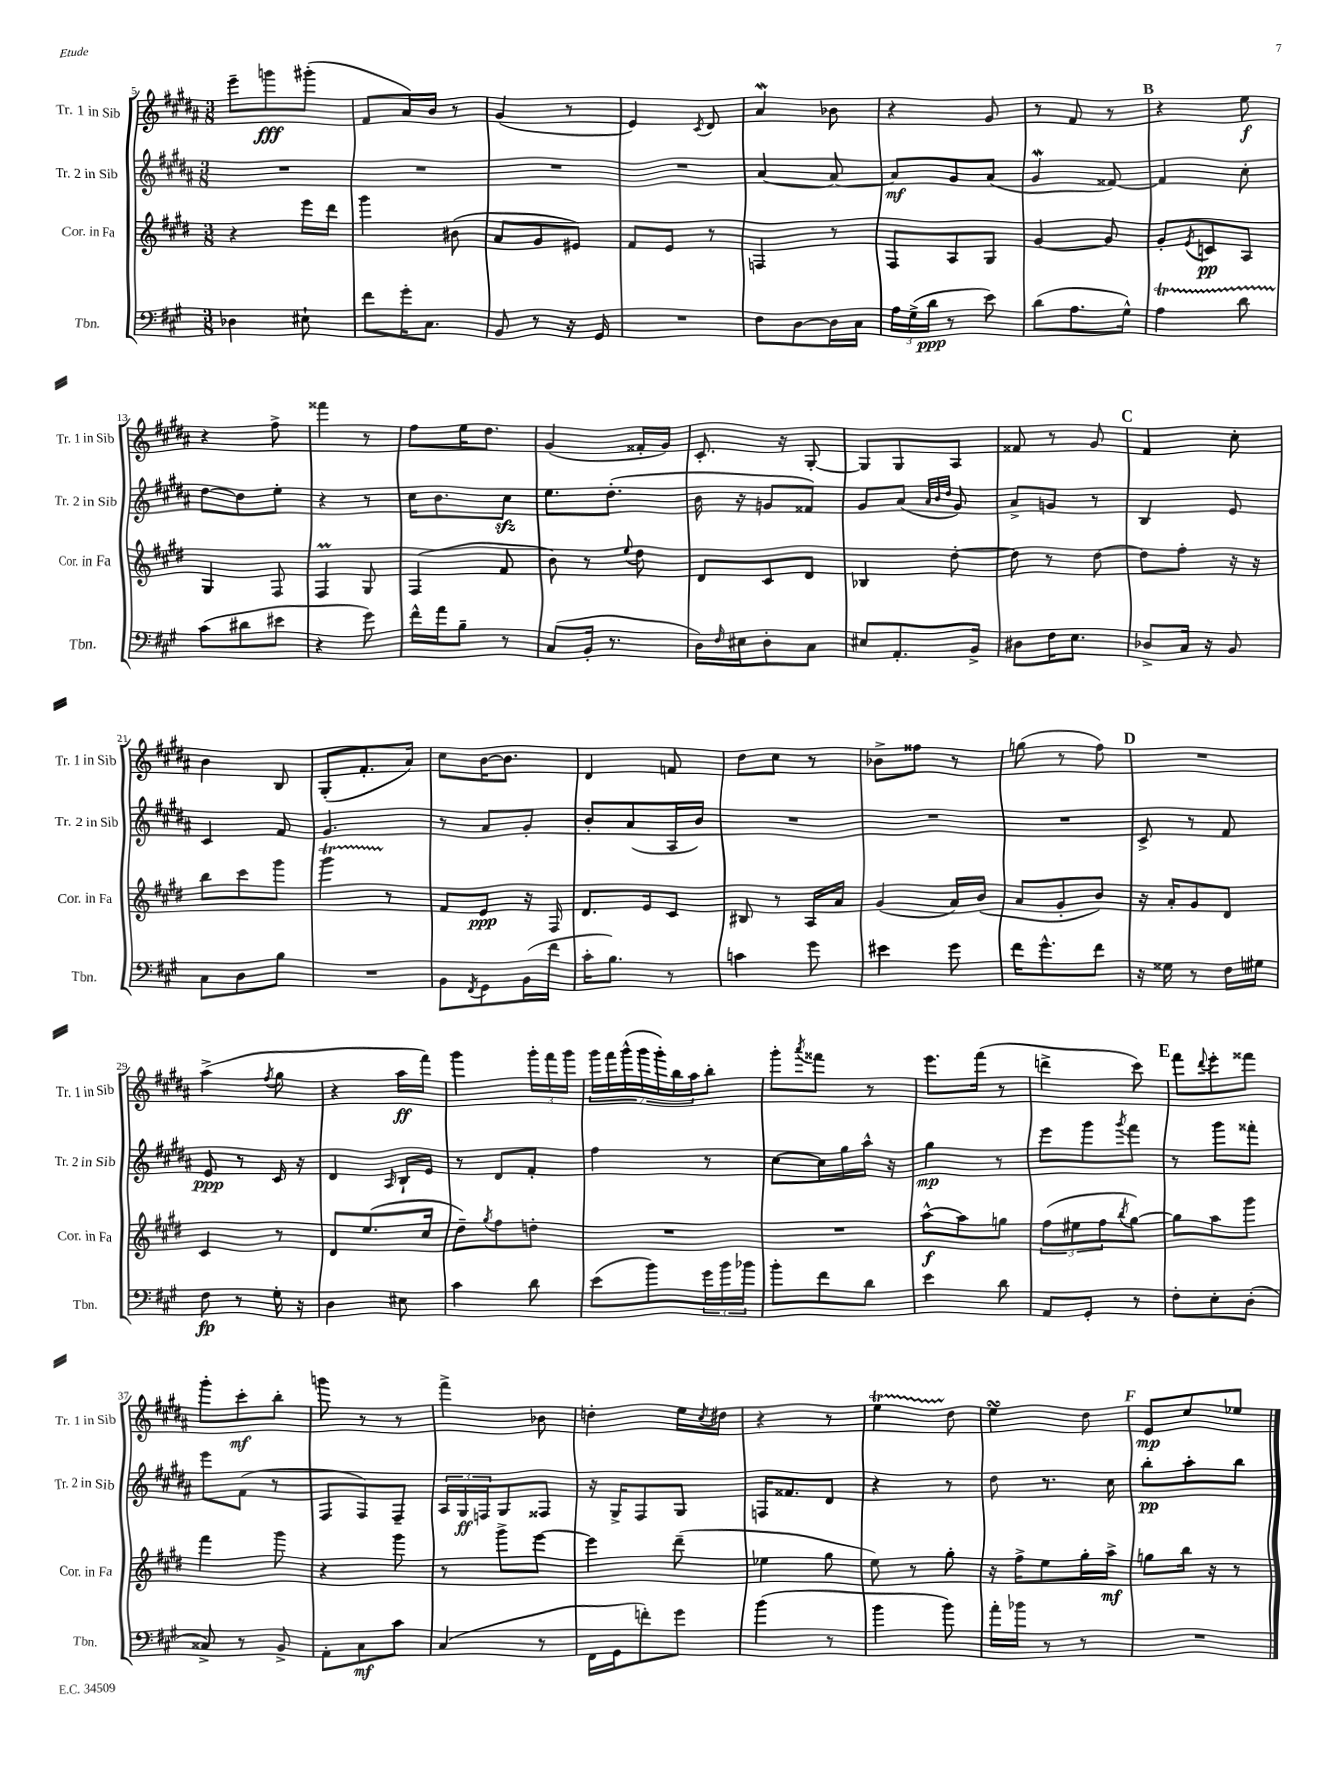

**kern	**dynam	**kern	**dynam	**kern	**dynam	**kern	**dynam
*part4	*part4	*part3	*part3	*part2	*part2	*part1	*part1
*staff4	*staff4	*staff3	*staff3	*staff2	*staff2	*staff1	*staff1
*I"Tbn.	*	*I"Cor. in Fa	*	*I"Tr. 2 in Sib	*	*I"Tr. 1 in Sib	*
*I'Tbn.	*	*I'Cor. in Fa	*	*I'Tr. 2 in Sib	*	*I'Tr. 1 in Sib	*
*clefF4	*	*clefG2	*	*clefG2	*	*clefG2	*
*k[f#c#g#]	*	*k[f#c#g#d#]	*	*k[f#c#g#d#a#]	*	*k[f#c#g#d#a#]	*
*M3/8	*	*M3/8	*	*M3/8	*	*M3/8	*
=5	=5	=5	=5	=5	=5	=5	=5
4D-X\	.	4r	.	4.r	.	8eee~\L	.
.	.	.	.	.	.	8gggn\	fff
8E#X`\	.	16eee\LL	.	.	.	(8ggg#X'\J	.
.	.	16ddd#\JJ	.	.	.	.	.
=6	=6	=6	=6	=6	=6	=6	=6
8f#\L	.	4ggg#\	.	4.r	.	8f#/L	.
16g#'\K	.	.	.	.	.	16a#/L)	.
8.C#\J	.	.	.	.	.	16b/JJ	.
.	.	(8b#X\	.	.	.	8r	.
=7	=7	=7	=7	=7	=7	=7	=7
8BB/	.	8a/L	.	4.r	.	(4g#/	.
8r	.	8g#/	.	.	.	.	.
16r	.	8e#X/J)	.	.	.	8r	.
16GG#/	.	.	.	.	.	.	.
=8	=8	=8	=8	=8	=8	=8	=8
4.r	.	8f#/L	.	4.r	.	4e/)	.
.	.	8e/J	.	.	.	.	.
.	.	.	.	.	.	8qc#/	.
.	.	8r	.	.	.	8d#/	.
=9	=9	=9	=9	=9	=9	=9	=9
8F#\L	.	4Fn/	.	[4a#/	.	4a#W/	.
[8D\	.	.	.	.	.	.	.
16D\L]	.	8r	.	8a#/_	.	8b-X\	.
16C#\JJ	.	.	.	.	.	.	.
=10	=10	=10	=10	=10	=10	=10	=10
24A\LL	.	8F#/L	.	8a#/L]	mf	4r	.
(24G#^\	.	.	.	.	.	.	.
24d\JJ	ppp	.	.	.	.	.	.
8r	.	8A/	.	8g#/	.	.	.
8e\)	.	8G#/J	.	(8a#/J	.	8g#/	.
=11	=11	=11	=11	=11	=11	=11	=11
(8d\L	.	[4g#/	.	4g#W/	.	8r	.
8.A\	.	.	.	.	.	8f#/	.
.	.	8g#/]	.	[8f##X/)	.	8r	.
16G#^^\Jk)	.	.	.	.	.	.	.
!!LO:REH:place=s1:t=B
=12	=12	=12	=12	=12	=12	=12	=12
4AT\	.	8g#'/L	.	4f##/]	.	4r	.
.	.	8qe/	.	.	.	.	.
.	.	8cn/	pp	.	.	.	.
8dTTT\	.	8A/J	.	8cc#'\	.	8ee\	f
!!LO:LB:g=z
=13	=13	=13	=13	=13	=13	=13	=13
(8c#\L	.	4G#/	.	[8dd#\L	.	4r	.
8d#X\	.	.	.	8dd#\]	.	.	.
8e#X\J	.	8F#/	.	8ee'\J	.	8ff#^\	.
=14	=14	=14	=14	=14	=14	=14	=14
4r	.	4F#M/	.	4r	.	4fff##X\	.
8g#\)	.	8G#/	.	8r	.	8r	.
=15	=15	=15	=15	=15	=15	=15	=15
16f#^^\LL	.	(4F#/	.	16cc#\KL	.	8ff#\L	.
16a\J	.	.	.	8.b\	.	.	.
8B~\J	.	.	.	.	.	16ee\K	.
.	.	.	.	.	.	8.dd#\J	.
8r	.	8f#/	.	8cc#zz\J	.	.	.
=16	=16	=16	=16	=16	=16	=16	=16
(8C#/L	.	8b\)	.	8.ee\L	.	(4g#/	.
16BB'/Jk	.	8r	.	.	.	.	.
8.r	.	.	.	(8.dd#'\J	.	.	.
.	.	8qqee/	.	.	.	.	.
.	.	8dd#\	.	.	.	16f##X'/LL	.
.	.	.	.	.	.	16g#/JJ)	.
=17	=17	=17	=17	=17	=17	=17	=17
16D\LL)	.	8d#/L	.	16b\	.	8.c#'/	.
16qqF#/	.	.	.	.	.	.	.
16E#X\J	.	.	.	16r	.	.	.
8D'\	.	8c#/	.	8gn/L	.	.	.
.	.	.	.	.	.	16r	.
8C#\J	.	8d#/J	.	8f##X/J)	.	[8G#'/	.
=18	=18	=18	=18	=18	=18	=18	=18
8E#X/L	.	4B-X/	.	8g#/L	.	8G#/L]	.
8.AA'/	.	.	.	(8a#/J	.	8G#/	.
.	.	.	.	32qqa#/LLL	.	.	.
.	.	.	.	32qqb/	.	.	.
.	.	.	.	32qqdd#/JJJ	.	.	.
.	.	[8dd#'\	.	8g#/)	.	8A#/J	.
16BB^/Jk	.	.	.	.	.	.	.
=19	=19	=19	=19	=19	=19	=19	=19
8D#X\L	.	8dd#\]	.	8a#^/L	.	8f##X/	.
16F#\K	.	8r	.	8gn/J	.	8r	.
8.E\J	.	.	.	.	.	.	.
.	.	[8dd#\	.	8r	.	8g#/	.
!!LO:REH:place=s1:t=C
=20	=20	=20	=20	=20	=20	=20	=20
8D-X^/L	.	8dd#\L]	.	4B/	.	4f#/	.
16C#/Jk	.	8ff#'\J	.	.	.	.	.
16r	.	.	.	.	.	.	.
8BB/	.	16r	.	8e/	.	8cc#'\	.
.	.	16r	.	.	.	.	.
!!LO:LB:g=z
=21	=21	=21	=21	=21	=21	=21	=21
8C#\L	.	8bb\L	.	4c#/	.	4b\	.
8D\	.	8ccc#\	.	.	.	.	.
8B\J	.	8ggg#\J	.	8f#/	.	8B/	.
=22	=22	=22	=22	=22	=22	=22	=22
4.r	.	4ggg#t\	.	4.g#/	.	(8G#'/L	.
.	.	.	.	.	.	8.f#'/	.
.	.	8r	.	.	.	.	.
.	.	.	.	.	.	16a#/Jk)	.
=23	=23	=23	=23	=23	=23	=23	=23
8BB\L	.	8f#/L	.	8r	.	8cc#\L	.
8qFF#/	.	.	.	.	.	.	.
8GG#\	.	8e/J	ppp	8a#/L	.	[16b\K	.
.	.	.	.	.	.	8.b\J]	.
(16BB\L	.	16r	.	8g#'/J	.	.	.
16f#\JJ	.	16F#/	.	.	.	.	.
=24	=24	=24	=24	=24	=24	=24	=24
16c#'\KL	.	8.d#/L	.	8b'/L	.	4d#/	.
8.B\J)	.	.	.	.	.	.	.
.	.	.	.	(8a#/	.	.	.
.	.	16e/k	.	.	.	.	.
8r	.	8c#/J	.	16A#/L	.	8fn/	.
.	.	.	.	16b/JJ)	.	.	.
=25	=25	=25	=25	=25	=25	=25	=25
4cn\	.	8B#X/	.	4.r	.	8dd#\L	.
.	.	8r	.	.	.	8cc#\J	.
8g#\	.	16A/LL	.	.	.	8r	.
.	.	16a/JJ	.	.	.	.	.
=26	=26	=26	=26	=26	=26	=26	=26
4e#X\	.	(4g#/	.	4.r	.	8b-X^\L	.
.	.	.	.	.	.	8ff##X\J	.
8g#\	.	16a/LL)	.	.	.	8r	.
.	.	(16b/JJ	.	.	.	.	.
=27	=27	=27	=27	=27	=27	=27	=27
16f#\KL	.	8a/L	.	4.r	.	(8ggn\	.
8.g#^^\	.	.	.	.	.	.	.
.	.	8g#'/	.	.	.	8r	.
8f#\J	.	8b/J)	.	.	.	8ff#\)	.
!!LO:REH:place=s1:t=D
=28	=28	=28	=28	=28	=28	=28	=28
16r	.	16r	.	8c#^/	.	4.r	.
16G##X\	.	16a'/KL	.	.	.	.	.
8r	.	8g#/	.	8r	.	.	.
16F#\LL	.	8d#/J	.	8f#/	.	.	.
16G#X\JJ	.	.	.	.	.	.	.
!!LO:LB:g=z
=29	=29	=29	=29	=29	=29	=29	=29
8F#\	fp	4c#/	.	8e/	ppp	(4aa#^\	.
8r	.	.	.	8r	.	.	.
.	.	.	.	.	.	8qff#/	.
16G#'\	.	8r	.	16c#/	.	8gg#\	.
16r	.	.	.	16r	.	.	.
=30	=30	=30	=30	=30	=30	=30	=30
4D\	.	8d#/L	.	4d#/	.	4r	.
.	.	(8.ee/	.	.	.	.	.
.	.	.	.	16qqA#/	.	.	.
8E#X\	.	.	.	16B`/LL	.	16aa#\LL	ff
.	.	16cc#/Jk	.	16e/JJ	.	16fff#\JJ)	.
=31	=31	=31	=31	=31	=31	=31	=31
4c#\	.	8dd#~\L)	.	8r	.	4ggg#\	.
.	.	8qgg#/	.	.	.	.	.
.	.	8ff#\	.	8d#/L	.	.	.
8d\	.	8ddn'\J	.	8f#'/J	.	24ggg#'\LL	.
.	.	.	.	.	.	24fff#\	.
.	.	.	.	.	.	24ggg#\JJ	.
=32	=32	=32	=32	=32	=32	=32	=32
(8e\L	.	4.r	.	4ff#\	.	28ggg#\LL	.
.	.	.	.	.	.	28fff#\	.
.	.	.	.	.	.	(28ggg#^^\	.
.	.	.	.	.	.	28ggg#\	.
8b\)	.	.	.	.	.	.	.
.	.	.	.	.	.	28ggg#'\)	.
.	.	.	.	.	.	28bb\	.
.	.	.	.	.	.	28aa#\J	.
24g#\L	.	.	.	8r	.	8bb'\J	.
24b\	.	.	.	.	.	.	.
24b-X\JJ	.	.	.	.	.	.	.
=33	=33	=33	=33	=33	=33	=33	=33
8b'\L	.	4.r	.	[8cc#\L	.	8ggg#'\L	.
.	.	.	.	.	.	8qaaa#/	.
8f#\	.	.	.	16cc#\L]	.	8fff##X\J	.
.	.	.	.	16gg#\	.	.	.
8d\J	.	.	.	16aa#^^\JJ	.	8r	.
.	.	.	.	16r	.	.	.
=34	=34	=34	=34	=34	=34	=34	=34
4e\	.	[8aa^^\L	f	4gg#\	mp	8.eee\L	.
.	.	8aa\]	.	.	.	.	.
.	.	.	.	.	.	(16fff#\Jk	.
8d\	.	8ggn\J	.	8r	.	8r	.
=35	=35	=35	=35	=35	=35	=35	=35
8AA/L	.	(12ff#\L	.	8eee\L	.	4dddn^\	.
.	.	12ee#X\	.	.	.	.	.
8GG#'/J	.	.	.	8ggg#\	.	.	.
.	.	12ff#\	.	.	.	.	.
.	.	8qbb/	.	8qggg#/	.	.	.
8r	.	[8gg#\J)	.	8fff#\J	.	8ccc#\)	.
!!LO:REH:place=s1:t=E
=36	=36	=36	=36	=36	=36	=36	=36
8F#'\L	.	8gg#\L]	.	8r	.	8fff#\L	.
.	.	.	.	.	.	8qqddd#/	.
8E'\	.	8aa\	.	8ggg#\L	.	8eee'\	.
(8D'\J	.	8ggg#\J	.	8fff##X'\J	.	8fff##X\J	.
!!LO:LB:g=z
=37	=37	=37	=37	=37	=37	=37	=37
8C##X^/)	.	4fff#\	.	8eee\L	.	8ggg#'\L	.
8r	.	.	.	(8f#\J	.	8ccc#'\	mf
8BB^/	.	8ggg#\	.	8r	.	8bb'\J	.
=38	=38	=38	=38	=38	=38	=38	=38
8AA'\L	.	4r	.	8F#/L	.	8gggn\	.
8C#\	mf	.	.	8F#/)	.	8r	.
8c#\J	.	8ggg#\	.	8F#~/J	.	8r	.
=39	=39	=39	=39	=39	=39	=39	=39
(4C#/	.	8r	.	24A#/LL	.	4fff#^\	.
.	.	.	.	24G#/	ff	.	.
.	.	.	.	24Fn/J	.	.	.
.	.	8ggg#^\L	.	8G#/	.	.	.
8r	.	[8eee\J	.	8F##X/J	.	8b-X\	.
=40	=40	=40	=40	=40	=40	=40	=40
16FF#\LL	.	4eee\]	.	16r	.	4ddn'\	.
16GG#\J	.	.	.	16G#^/KL	.	.	.
8fn'\)	.	.	.	8F#/	.	.	.
8g#\J	.	(8ddd#~\	.	8G#/J	.	16ee\LL	.
.	.	.	.	.	.	8qcc#/	.
.	.	.	.	.	.	16dd#X\JJ	.
=41	=41	=41	=41	=41	=41	=41	=41
(4b\	.	4ee-X\	.	16Fn/KL	.	4r	.
.	.	.	.	8.f##X/	.	.	.
8r	.	8gg#\	.	8d#/J	.	8r	.
=42	=42	=42	=42	=42	=42	=42	=42
4b\	.	8ee\)	.	4r	.	4eeT\	.
.	.	8r	.	.	.	.	.
8b\)	.	8gg#'\	.	8r	.	8dd#\	.
=43	=43	=43	=43	=43	=43	=43	=43
16a'\LL	.	16r	.	8dd#\	.	4eesSSs\	.
16b-X\JJ	.	16ff#^\KL	.	.	.	.	.
8r	.	8ee\	.	8.r	.	.	.
8r	.	16gg#'\L	.	.	.	8dd#\	.
.	.	16aa^\JJ	mf	16cc#\	.	.	.
!!LO:REH:place=s1:t=F
=44	=44	=44	=44	=44	=44	=44	=44
4.r	.	8ggn\L	.	8bb'\L	pp	8e/L	mp
.	.	16bb\Jk	.	8aa#'\	.	8cc#/	.
.	.	16r	.	.	.	.	.
.	.	8r	.	8bb\J	.	8ee-X/J	.
==	==	==	==	==	==	==	==
*-	*-	*-	*-	*-	*-	*-	*-
